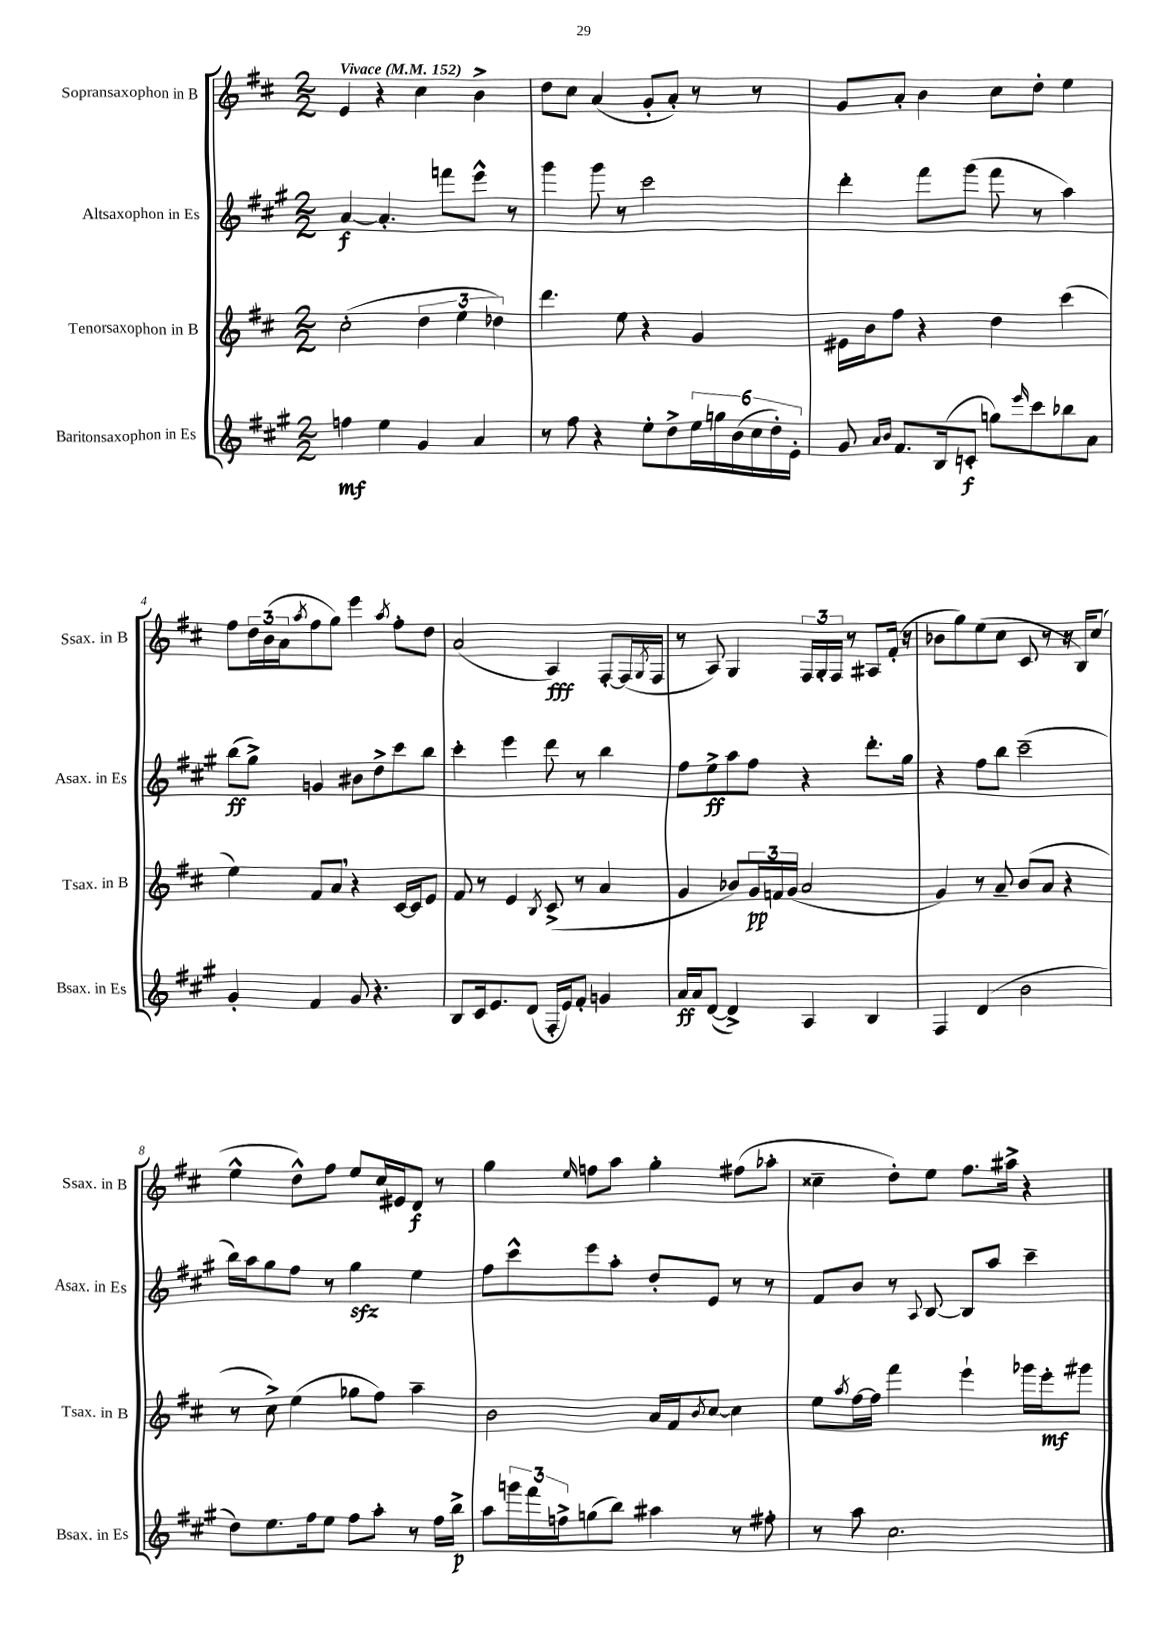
<<
\new StaffGroup <<
\new Staff = "s0" \with { instrumentName = "Sopransaxophon in B" shortInstrumentName = "Ssax. in B" } {
    \clef treble \key d \major \numericTimeSignature \time 2/2 \tempo "Vivace" 4 = 152
    e'4 r4 cis''4 b'4-> |
    d''8 cis''8 a'4( g'8-. a'8-.) r8 r8 |
    g'8 a'8-. b'4 cis''8 d''8-. e''4 |
    fis''8 \tuplet 3/2 { d''16 b'16( a'16 } \acciaccatura { a''8 } fis''8 g''8) e'''4 \acciaccatura { a''8 } fis''8-. d''8 |
    a'2( a4\fff) fis8~-. fis16( \acciaccatura { g8 } fis16 |
    r8 a8) g4 \tuplet 3/2 { fis16 g16-. fis16 } r8 ais8 fis'16-.( r16 |
    bes'8 g''8) e''8( cis''8 cis'8 r8 r16 b16) cis''8( |
    e''4-^ d''8-^) fis''8 e''8 cis''16 eis'16 d'8\f r8 |
    g''4 \grace { e''16 } f''8 a''8 g''4-. fis''8( aes''8-. |
    cisis''4-- d''8-.) e''8 fis''8. ais''16-> r4 \bar "|." |
}
\new Staff = "s1" \with { instrumentName = "Altsaxophon in Es" shortInstrumentName = "Asax. in Es" } {
    \clef treble \key a \major \numericTimeSignature \time 2/2
    a'4~\f a'4.-. f'''8 e'''8-^ r8 |
    gis'''4 gis'''8 r8 cis'''2 |
    d'''4-. fis'''8 gis'''8( fis'''8 r8 a''4) |
    b''8\ff( gis''8->) g'4 bis'8 d''8-> cis'''8 b''8 |
    cis'''4-. e'''4 d'''8 r8 b''4 |
    fis''8 e''8->\ff a''8 fis''8 r4 d'''8.-. gis''16 |
    r4 fis''8 b''8 cis'''2--( |
    b''16) a''16 gis''8 fis''8 r8 gis''4\sfz e''4 |
    fis''8 cis'''8-^ e'''8 a''8-. d''8-. e'8 r8 r8 |
    fis'8 b'8 r8 \appoggiatura { a8 } b8~ b8 a''8 cis'''4-- \bar "|." |
}
\new Staff = "s2" \with { instrumentName = "Tenorsaxophon in B" shortInstrumentName = "Tsax. in B" } {
    \clef treble \key d \major \numericTimeSignature \time 2/2
    cis''2-.( \tuplet 3/2 { d''4 e''4 des''4) } |
    d'''4. e''8 r4 g'4 |
    eis'16 b'16 fis''8 r4 d''4 cis'''4( |
    e''4) fis'8 a'8 \breathe r4 cis'16~ cis'16 e'8 |
    fis'8 r8 e'4 \acciaccatura { b8 } cis'8->( r8 a'4 |
    g'4 bes'8) \tuplet 3/2 { g'16\pp f'16 g'16( } a'2 |
    g'4) r8 a'8-- b'8( a'8 r4 |
    r8 cis''8->) e''4( ges''8 fis''8) a''4-- |
    b'2 a'16 fis'16 \acciaccatura { b'8 } cis''8~ cis''4 |
    e''8 \acciaccatura { a''8 } fis''16~ fis''16 fis'''4 e'''4-! ges'''16 e'''16-.\mf gis'''8 \bar "|." |
}
\new Staff = "s3" \with { instrumentName = "Baritonsaxophon in Es" shortInstrumentName = "Bsax. in Es" } {
    \clef treble \key a \major \numericTimeSignature \time 2/2
    f''4\mf e''4 gis'4 a'4 |
    r8 fis''8 r4 e''8-. d''8-> \tuplet 6/4 { e''16 g''16 b'16( cis''16 d''16-.) e'16-. } |
    gis'8 \grace { a'16 b'16 } fis'8. b16( c'8-.\f g''8) \grace { e'''16 } cis'''8 bes''8 a'8 |
    gis'4-. fis'4 gis'8 r4. |
    b8 cis'16 e'8. d'8( fis16-. e'16) fis'8-. g'4 |
    a'16\ff a'16 d'8~( d'4->) a4 b4 |
    fis4 d'4( b'2 |
    d''8) e''8. fis''16 e''8 fis''8 a''8-. r8 fis''16 b''16->\p |
    a''8 \tuplet 3/2 { g'''16 fis'''16 f''16-> } g''8( b''8) ais''4 r8 fis''8-. |
    r8 a''8 cis''2. \bar "|." |
}
>>
>>
